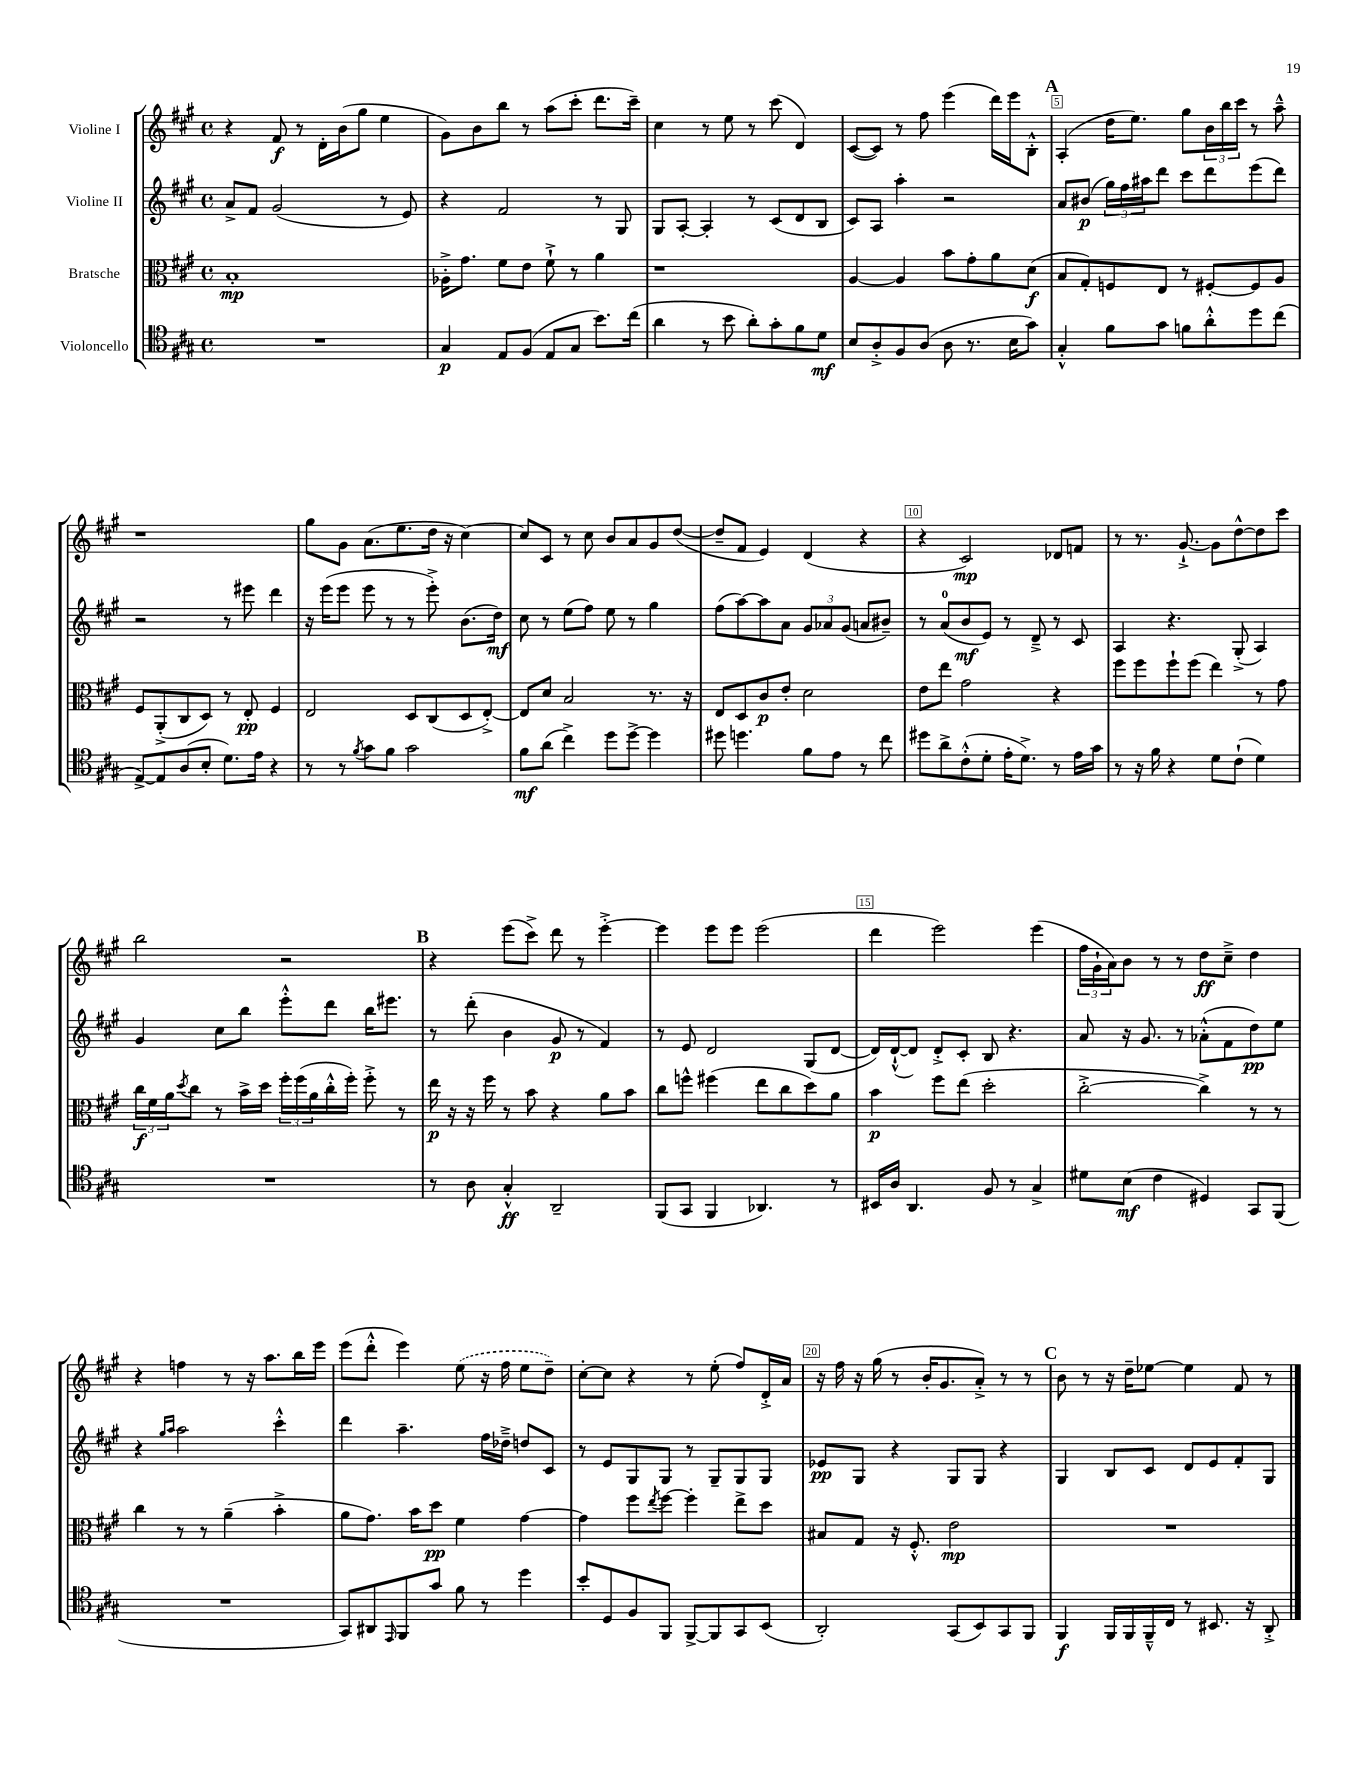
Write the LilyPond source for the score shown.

<<
\new StaffGroup <<
\new Staff = "s0" \with { instrumentName = "Violine I" } {
    \clef treble \key a \major \defaultTimeSignature \time 4/4
    r4 fis'8\f r8 d'16-. b'16( gis''8 e''4 |
    gis'8) b'8 b''8 r8 a''8( cis'''8-. d'''8. cis'''16--) |
    cis''4 r8 e''8 r8 cis'''8( d'4) |
    cis'8~( cis'8) r8 fis''8 e'''4( d'''16) e'''16 b8-.-^ |
    \mark \markup { \bold "A" } a4-.( d''16 e''8.) gis''8 \tuplet 3/2 { b'16 b''16 cis'''16 } r8 a''8---^ |
    r1 |
    gis''8 gis'8 a'8.( e''8. d''16 r16 cis''4~) |
    cis''8 cis'8 r8 cis''8 b'8 a'8 gis'8 d''8~( |
    d''8-- fis'8 e'4) d'4( r4 |
    r4 cis'2\mp) des'8 f'8 |
    r8 r8. gis'8.~-!-> gis'8 d''8~-^ d''8 cis'''8 |
    b''2 r2 |
    \mark \markup { \bold "B" } r4 e'''8( cis'''8->) d'''8 r8 e'''4~-.-> |
    e'''4 e'''8 e'''8 e'''2( |
    d'''4 e'''2) e'''4( |
    \tuplet 3/2 { fis''16 gis'16-! a'16) } b'8 r8 r8 d''8\ff cis''8---> d''4 |
    r4 f''4 r8 r16 a''8. b''16 e'''16 |
    e'''8( d'''8-.-^ e'''4) \once \slurDashed e''8( r16 fis''16 e''8 d''8--) |
    cis''8~-. cis''8 r4 r8 e''8-.( fis''8) d'16-.-> a'16 |
    r16 fis''16 r16 gis''16( r8 b'16-. gis'8. a'8-.->) r8 r8 |
    \mark \markup { \bold "C" } b'8 r8 r16 d''16-- ees''8~ ees''4 fis'8 r8 \bar "|." |
}
\new Staff = "s1" \with { instrumentName = "Violine II" } {
    \clef treble \key a \major \defaultTimeSignature \time 4/4
    a'8-> fis'8 gis'2( r8 e'8) |
    r4 fis'2 r8 gis8 |
    gis8 a8~-. a4-. r8 cis'8( d'8 b8 |
    cis'8) a8 a''4-. r2 |
    \mark \markup { \bold "A" } a'8 bis'8\p( \tuplet 3/2 { gis''16) fis''16 ais''16 } d'''8 cis'''8 d'''8 e'''8( d'''8) |
    r2 r8 eis'''8 d'''4 |
    r16 e'''16( e'''8 e'''8 r8 r8 e'''8-.->) b'8.( d''16\mf) |
    cis''8 r8 e''8( fis''8) e''8 r8 gis''4 |
    fis''8( a''8~) a''8 a'8 \tuplet 3/2 { gis'8 aes'8 gis'8( } a'8 bis'8--) |
    r8 a'8-0( b'8\mf e'8) r8 d'8---> r8 cis'8 |
    a4 r4. gis8-.->( a4) |
    gis'4 cis''8 b''8 e'''8-.-^ d'''8 b''16 eis'''8. |
    \mark \markup { \bold "B" } r8 d'''8-.( b'4 gis'8\p r8 fis'4) |
    r8 e'8 d'2 gis8( d'8~ |
    d'16) d'16~-!-^( d'8) d'8-.-> cis'8-. b8 r4. |
    a'8 r16 gis'8. r8 aes'8-.-^( fis'8 d''8\pp) e''8 |
    r4 \grace { gis''16 a''16 } a''2 cis'''4-.-^ |
    d'''4 a''4.-- fis''16 des''16---> d''8 cis'8 |
    r8 e'8 gis8 gis8 r8 gis8-- gis8 gis8 |
    ees'8\pp gis8 r4 gis8 gis8 r4 |
    \mark \markup { \bold "C" } gis4 b8 cis'8 d'8 e'8 fis'8-. gis8 \bar "|." |
}
\new Staff = "s2" \with { instrumentName = "Bratsche" } {
    \clef alto \key a \major \defaultTimeSignature \time 4/4
    b1-.\mp |
    aes16-.-> gis'8. fis'8 e'8 fis'8-!-> r8 a'4 |
    r1 |
    a4~ a4 b'8 gis'8-. a'8 d'8\f( |
    \mark \markup { \bold "A" } b8 gis8-.) f8 e8 r8 fis8~-. fis8 a8 |
    fis8 a,8-.->( cis8 d8) r8 e8-.\pp fis4 |
    e2 d8 cis8( d8 e8~-.->) |
    e8 d'8 b2 r8. r16 |
    e8 d8 cis'8\p e'8-. d'2 |
    e'8 e''8 gis'2 r4 |
    fis''8 fis''8 fis''8-! fis''8( e''4) r8 gis'8 |
    \tuplet 3/2 { cis''16\f fis'16 a'16 } \acciaccatura { d''8 } cis''8 r8 b'16-> d''16 \tuplet 3/2 { fis''16-. fis''16( a'16 } cis''16-.-^ fis''16-.) fis''8-.-> r8 |
    \mark \markup { \bold "B" } e''16\p r16 r16 fis''16 r8 b'8 r4 a'8 b'8 |
    cis''8 f''8-^ fis''4( e''8 cis''8 d''8) a'8 |
    b'4\p fis''8 e''8( d''2-. |
    cis''2~-.-> cis''4->) r8 r8 |
    cis''4 r8 r8 a'4--( b'4-.-> |
    a'8 gis'8.) b'16 d''8\pp fis'4 gis'4~ |
    gis'4 fis''8 \acciaccatura { e''8 } fis''8~ fis''4-. e''8-> d''8 |
    bis8 gis8 r16 fis8.-.-^ e'2\mp |
    \mark \markup { \bold "C" } R1 \bar "|." |
}
\new Staff = "s3" \with { instrumentName = "Violoncello" } {
    \clef tenor \key a \major \defaultTimeSignature \time 4/4
    R1 |
    gis4\p e8 fis8( e8 gis8 b'8.) cis''16( |
    a'4 r8 b'8 a'8-.) gis'8-. fis'8 d'8\mf |
    b8 a8-.-> fis8 a8( a8 r8. b16 gis'8) |
    \mark \markup { \bold "A" } gis4-.-^ fis'8 gis'8 f'8 a'8-.-^ d''8 cis''8( |
    e8~->) e8 a8( b8-. d'8.) e'16 r4 |
    r8 r8 \acciaccatura { fis'8 } gis'8 fis'8 gis'2 |
    fis'8\mf a'8( cis''4->) d''8 d''8~-> d''4 |
    dis''8 d''4. fis'8 e'8 r8 cis''8 |
    dis''8 a'8-> cis'8-.-^( d'8-. e'16-. d'8.->) r8 e'16 gis'16 |
    r8 r16 fis'16 r4 d'8 cis'8-!( d'4) |
    R1 |
    \mark \markup { \bold "B" } r8 a8 gis4-.-^\ff a,2-- |
    fis,8( gis,8 fis,4 aes,4.) r8 |
    bis,16 a16 a,4. fis8 r8 gis4-> |
    dis'8 b8\mf( cis'4 dis4) gis,8 fis,8( |
    R1 |
    gis,8) ais,8 \grace { e,16 } fis,8 gis'8 fis'8 r8 d''4 |
    b'8-. d8 fis8 fis,8 fis,8~-> fis,8 gis,8 b,8( |
    a,2-.) gis,8( b,8) gis,8 fis,8 |
    \mark \markup { \bold "C" } fis,4\f fis,16 fis,16 fis,16---^ cis16 r8 bis,8. r16 a,8-.-> \bar "|." |
}
>>
>>
\layout { \context { \Score \override BarNumber.break-visibility = ##(#f #t #t) barNumberVisibility = #(every-nth-bar-number-visible 5) \override BarNumber.stencil = #(make-stencil-boxer 0.1 0.3 ly:text-interface::print) } }
